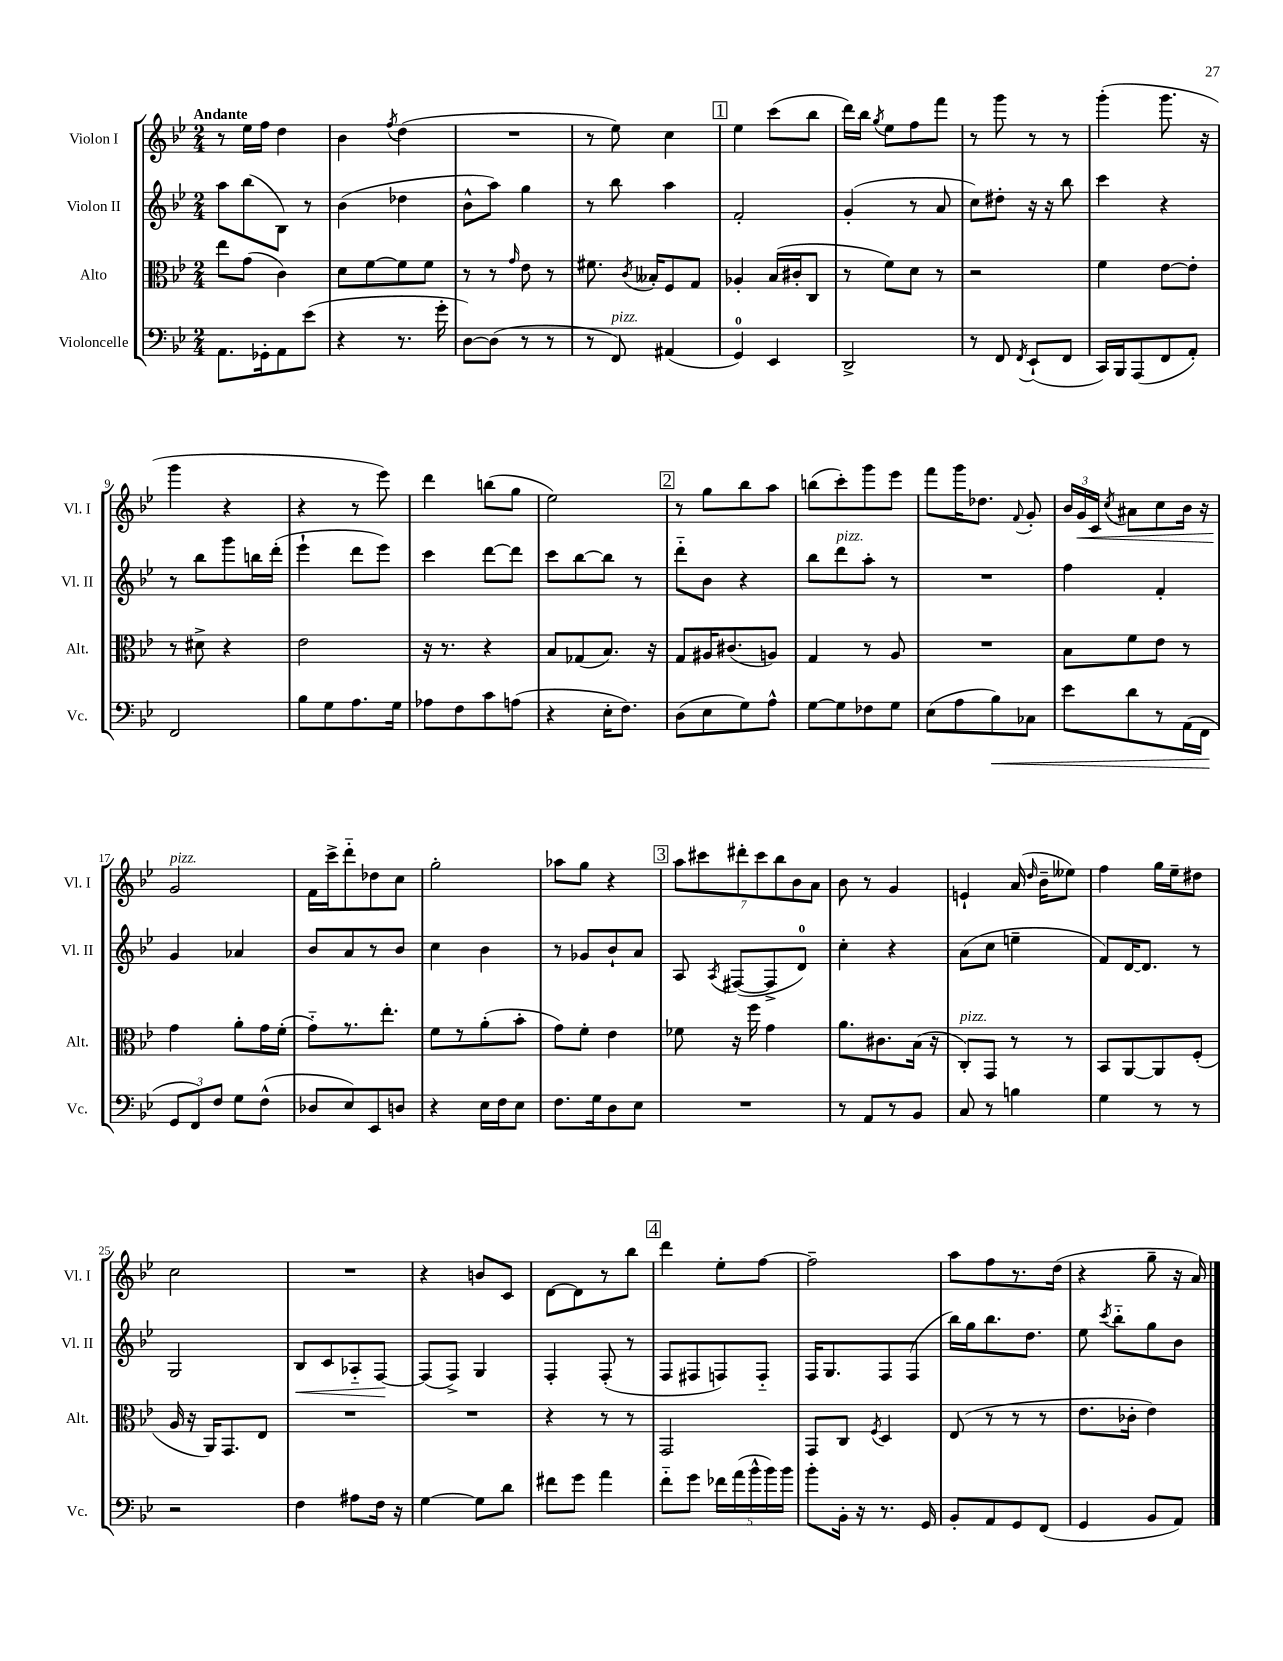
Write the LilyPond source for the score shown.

<<
\new StaffGroup <<
\new Staff = "s0" \with { instrumentName = "Violon I" shortInstrumentName = "Vl. I" } {
    \clef treble \key bes \major \numericTimeSignature \time 2/4 \tempo "Andante"
    \autoBeamOff r8 ees''16[ f''16] d''4 |
    bes'4 \acciaccatura { f''8 } d''4( |
    R2 |
    r8 ees''8) c''4 |
    \mark \markup { \box "1" } ees''4 c'''8[( bes''8] |
    d'''16[) bes''16] \acciaccatura { g''8 } ees''8[ f''8 f'''8] |
    r8 g'''8 r8 r8 |
    g'''4-.( g'''8. r16 |
    g'''4 r4 |
    r4 r8 ees'''8) |
    d'''4 b''8[( g''8] |
    ees''2) |
    \mark \markup { \box "2" } r8 g''8[ bes''8 a''8] |
    b''8[( c'''8-.) g'''8 ees'''8] |
    f'''8[ g'''16 des''8.] \appoggiatura { f'8 } g'8-. |
    \tuplet 3/2 { bes'16[ g'16\< c'16] } \acciaccatura { c''8 } ais'8[ c''8 bes'16] r16 |
    g'2\!^\markup { \italic "pizz." } |
    f'16[ c'''16-> d'''8-_ des''8 c''8] |
    g''2-. |
    aes''8[ g''8] r4 |
    \mark \markup { \box "3" } \tuplet 7/4 { a''8[ cis'''8 dis'''8-. cis'''8 bes''8 bes'8 a'8] } |
    bes'8 r8 g'4 |
    e'4-! a'16( \grace { d''16 } bes'16[-- eeses''8]) |
    f''4 g''16[ ees''16-- dis''8] |
    c''2 |
    R2 |
    r4 b'8[ c'8] |
    d'8[~ d'8 r8 bes''8] |
    \mark \markup { \box "4" } d'''4 ees''8[-. f''8]~ |
    f''2-- |
    a''8[ f''8 r8. d''16]( |
    r4 g''8-- r16 a'16) \bar "|." |
}
\new Staff = "s1" \with { instrumentName = "Violon II" shortInstrumentName = "Vl. II" } {
    \clef treble \key bes \major \numericTimeSignature \time 2/4
    \autoBeamOff a''8[ bes''8( bes8]) r8 |
    bes'4( des''4 |
    bes'8[-^ a''8]) g''4 |
    r8 bes''8 a''4 |
    \mark \markup { \box "1" } f'2-. |
    g'4-.( r8 a'8 |
    c''8[) dis''8]-. r16 r16 bes''8 |
    c'''4 r4 |
    r8 bes''8[ g'''8 b''16 d'''16]-.( |
    ees'''4-! d'''8[ ees'''8]) |
    c'''4 d'''8[~ d'''8] |
    c'''8[ bes''8~ bes''8] r8 |
    \mark \markup { \box "2" } d'''8[-_ bes'8] r4 |
    bes''8[ d'''8^\markup { \italic "pizz." } a''8]-. r8 |
    R2 |
    f''4 f'4-. |
    g'4 aes'4 |
    bes'8[ a'8 r8 bes'8] |
    c''4 bes'4 |
    r8 ges'8[ bes'8-! a'8] |
    \mark \markup { \box "3" } a8 \acciaccatura { a8 } fis8[~( fis8-> d'8]-0) |
    c''4-. r4 |
    a'8[( c''8] e''4-- |
    f'8[) d'16~ d'8.] r8 |
    g2 |
    bes8[\< c'8 aes8-_ f8]~\! |
    f8[( f8]->) g4 |
    f4-. f8-.( r8 |
    \mark \markup { \box "4" } f8[ fis8 f8) f8]-_ |
    f16[ g8. f8 f8]( |
    bes''16[) g''16 bes''8. d''8.] |
    ees''8 \acciaccatura { c'''8 } bes''8[-_ g''8 bes'8] \bar "|." |
}
\new Staff = "s2" \with { instrumentName = "Alto" shortInstrumentName = "Alt." } {
    \clef alto \key bes \major \numericTimeSignature \time 2/4
    \autoBeamOff ees''8[ g'8]( c'4) |
    d'8[ f'8~ f'8 f'8] |
    r8 r8 \grace { g'16 } ees'8 r8 |
    fis'8. \acciaccatura { c'8 } beses16[-. f8 g8] |
    \mark \markup { \box "1" } aes4-. bes16[( cis'16-. c8] |
    r8 f'8[) d'8] r8 |
    r2 |
    f'4 ees'8[~ ees'8]-. |
    r8 dis'8-> r4 |
    ees'2 |
    r16 r8. r4 |
    bes8[ ges8( bes8.]) r16 |
    \mark \markup { \box "2" } g8[ ais16 cis'8.( a8]) |
    g4 r8 a8 |
    R2 |
    bes8[ f'8 ees'8] r8 |
    g'4 a'8[-. g'16 f'16]-.( |
    g'8[-_) r8. ees''8.]-. |
    f'8[ r8 a'8-.( bes'8]-. |
    g'8[) f'8]-. ees'4 |
    \mark \markup { \box "3" } fes'8 r16 f''16 g'4 |
    a'8.[ cis'8. bes16]( r16 |
    c8[-.^\markup { \italic "pizz." }) g,8] r8 r8 |
    bes,8[ a,8~ a,8 f8]-.( |
    a16 r16 a,16[) g,8. ees8] |
    R2 |
    R2 |
    r4 r8 r8 |
    \mark \markup { \box "4" } g,2 |
    g,8[ c8] \acciaccatura { f8 } d4 |
    ees8( r8 r8 r8 |
    ees'8.[ ces'16]-. ees'4) \bar "|." |
}
\new Staff = "s3" \with { instrumentName = "Violoncelle" shortInstrumentName = "Vc." } {
    \clef bass \key bes \major \numericTimeSignature \time 2/4
    \autoBeamOff a,8.[ ges,16-. a,8 ees'8]( |
    r4 r8. g'16-. |
    d8[~) d8]( r8 r8 |
    r8 f,8^\markup { \italic "pizz." }) ais,4( |
    \mark \markup { \box "1" } g,4-0) ees,4 |
    d,2-> |
    r8 f,8 \acciaccatura { f,8 } ees,8[-!( f,8] |
    c,16[) bes,,16 a,,8( f,8 a,8]-.) |
    f,2 |
    bes8[ g8 a8. g16] |
    aes8[ f8 c'8 a8]( |
    r4 ees16[-. f8.]) |
    \mark \markup { \box "2" } d8[( ees8 g8) a8]-^ |
    g8[~ g8 fes8 g8] |
    ees8[( a8 bes8\<) ces8] |
    ees'8[ d'8 r8 a,16( f,16]\! |
    \tuplet 3/2 { g,8[ f,8) f8] } g8[ f8]-^( |
    des8[ ees8) ees,8 d8] |
    r4 ees16[ f16 ees8] |
    f8.[ g16 d8 ees8] |
    \mark \markup { \box "3" } R2 |
    r8 a,8[ r8 bes,8] |
    c8 r8 b4 |
    g4 r8 r8 |
    r2 |
    f4 ais8[ f16] r16 |
    g4~ g8[ d'8] |
    fis'8[ g'8] a'4 |
    \mark \markup { \box "4" } f'8[-_ g'8] \tuplet 5/4 { fes'16[ a'16( bes'16-^ bes'16) bes'16] } |
    bes'8[-. bes,16]-. r16 r8. g,16 |
    bes,8[-. a,8 g,8 f,8]( |
    g,4 bes,8[ a,8]) \bar "|." |
}
>>
>>
